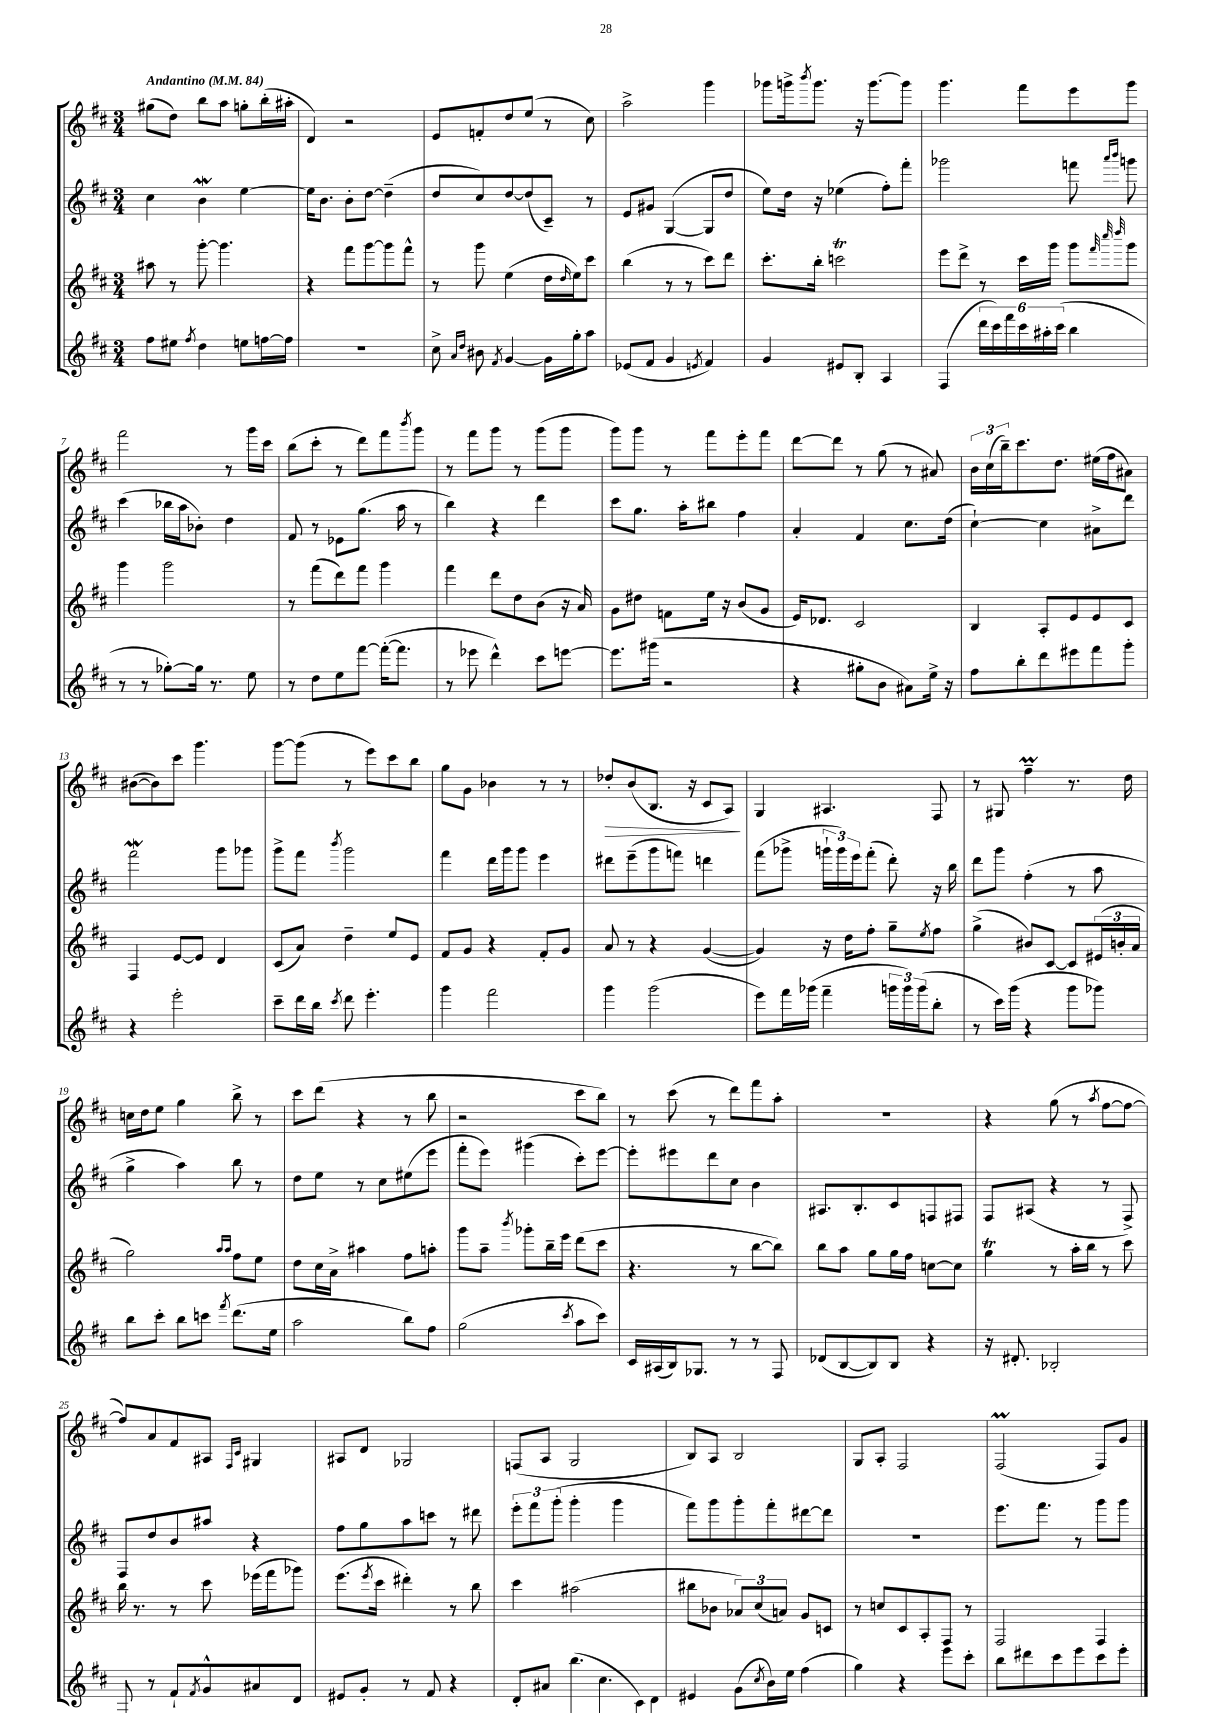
<<
\new StaffGroup <<
\new Staff = "s0" {
    \clef treble \key d \major \numericTimeSignature \time 3/4 \tempo "Andantino" 4 = 84
    gis''8( d''8) b''8 a''8 g''8-. b''16-.( ais''16-. |
    d'4) r2 |
    e'8 f'8-. d''8 e''8( r8 cis''8) |
    a''2-> g'''4 |
    ges'''8 g'''16-> \acciaccatura { b'''8 } g'''8. r16 g'''8.~ g'''8 |
    g'''4. fis'''8 e'''8 g'''8 |
    fis'''2 r8 g'''16 cis'''16 |
    b''8( cis'''8-. r8 d'''8) fis'''8 \acciaccatura { b'''8 } g'''8 |
    r8 fis'''8 g'''8 r8 g'''8( g'''8 |
    g'''8) g'''8 r8 fis'''8 e'''8-. fis'''8 |
    d'''8~ d'''8 r8 g''8( r8 ais'8) |
    \tuplet 3/2 { b'16 cis''16( b''16--) } cis'''8. d''8. eis''16( fis''16 ais'8) |
    bis'8~( bis'8) cis'''8 g'''4. |
    g'''8~ g'''8( r8 e'''8) cis'''8 b''8 |
    g''8 g'8 bes'4 r8 r8 |
    des''8-.\> b'8( b8. r16 cis'8 a8\!) |
    g4 ais4. fis8 |
    r8 gis8 fis''4--\prall r8. d''16 |
    c''16 d''16 e''8 g''4 b''8-> r8 |
    cis'''8 d'''8( r4 r8 b''8 |
    r2 cis'''8 b''8) |
    r8 cis'''8( r8 d'''8) fis'''8 a''8-. |
    R2. |
    r4 g''8( r8 \acciaccatura { a''8 } fis''8~ fis''8~ |
    fis''8) a'8 fis'8 ais8 \grace { fis16 cis'16 } gis4 |
    ais8 d'8 ges2 |
    f8( a8 g2 |
    b8) a8 b2 |
    g8 a8-. fis2 |
    fis2\prall( fis8) g'8 \bar "|." |
}
\new Staff = "s1" {
    \clef treble \key d \major \numericTimeSignature \time 3/4
    cis''4 b'4\mordent e''4~ |
    e''16 b'8. b'8-. d''8~ d''4--( |
    d''8 cis''8) d''8~ d''8( cis'8--) r8 |
    e'8 gis'8 g4~( g8 d''8 |
    e''8) d''16 r16 ees''4( fis''8-.) fis'''8-. |
    ges'''2 f'''8 \grace { a'''16 b'''16 } g'''8 |
    cis'''4( bes''16 a''16 bes'8-.) d''4 |
    fis'8 r8 ees'8 g''8.( a''16 r8 |
    b''4) r4 d'''4 |
    cis'''8 g''8. a''16-. bis''8 fis''4 |
    a'4-. fis'4 cis''8. d''16( |
    cis''4~-!) cis''4 ais'8-> d'''8 |
    fis'''2\mordent g'''8 ges'''8 |
    g'''8-> fis'''8 \acciaccatura { b'''8 } g'''2 |
    fis'''4 d'''16 g'''16 g'''8 e'''4 |
    dis'''8 e'''8--( g'''8 f'''8) d'''4 |
    fis'''8( ges'''8-> \tuplet 3/2 { g'''16-! g'''16) e'''16 } fis'''8-.( d'''8-.) r16 b''16 |
    d'''8 g'''8 fis''4-.( r8 a''8 |
    g''4-> a''4) b''8 r8 |
    d''8 e''8 r8 cis''8 eis''8( e'''8 |
    fis'''8-. e'''8) gis'''4( cis'''8-.) e'''8~ |
    e'''8-. eis'''8 d'''8 cis''8 b'4 |
    ais8. b8.-. cis'8 f8 fis8 |
    fis8 ais8( r4 r8 fis8->) |
    fis8 d''8 b'8 ais''8 r4 |
    fis''8 g''8 a''8 c'''8 r8 dis'''8 |
    \tuplet 3/2 { e'''8-. fis'''8 g'''8-.( } g'''4-. g'''4 |
    fis'''8) g'''8 g'''8-. fis'''8-. dis'''8~ dis'''8 |
    R2. |
    e'''8. fis'''8. r8 g'''8 g'''8 \bar "|." |
}
\new Staff = "s2" {
    \clef treble \key d \major \numericTimeSignature \time 3/4
    ais''8 r8 g'''8~-. g'''4. |
    r4 fis'''8 g'''8~ g'''8 fis'''8-^ |
    r8 g'''8 e''4( d''16 \grace { d''16 } e''16) cis'''8 |
    b''4( r8 r8 cis'''8) d'''8 |
    cis'''8.-. b''16-. c'''2\trill |
    e'''8 d'''8-> r8 cis'''16 g'''16 g'''8 \grace { fis'''32 cis''''32 d''''32 } g'''8 |
    g'''4 g'''2 |
    r8 fis'''8( d'''8) fis'''8 g'''4 |
    fis'''4 d'''8 d''8 b'8( r16 a'16) |
    g'8 dis''8 f'8 e''16 r16 b'8( g'8 |
    e'16) des'8. cis'2 |
    b4 a8-. e'8 e'8 cis'8 |
    fis4 e'8~ e'8 d'4 |
    cis'8( a'8) d''4-- e''8 e'8 |
    fis'8 g'8 r4 fis'8-. g'8 |
    a'8 r8 r4 g'4~( |
    g'4) r16 d''16 fis''8-. g''8-- \acciaccatura { e''8 } fis''8 |
    g''4->( bis'8) cis'8~ cis'8 \tuplet 3/2 { eis'16( b'16-. a'16 } |
    g''2) \grace { a''16 a''16 } fis''8 e''8 |
    d''8 cis''16 a'16-> ais''4 fis''8 a''8-. |
    g'''8 a''8-- \acciaccatura { b'''8 } ges'''8-. b''16-- e'''16 d'''8( cis'''8 |
    r4. r8 b''8~ b''8) |
    b''8 a''8 g''8 g''16 fis''16 c''8~ c''8 |
    g''4\trill r8 a''16-. b''16 r8 cis'''8 |
    b''16 r8. r8 cis'''8 ees'''16( fis'''16 ges'''8) |
    e'''8.( \acciaccatura { e'''8 } cis'''16 dis'''4-.) r8 b''8 |
    cis'''4 ais''2( |
    bis''8 bes'8 \tuplet 3/2 { aes'8) cis''8( a'8) } g'8 c'8 |
    r8 c''8 cis'8 a8-. fis8 r8 |
    fis2 fis4 \bar "|." |
}
\new Staff = "s3" {
    \clef treble \key d \major \numericTimeSignature \time 3/4
    fis''8 eis''8 \acciaccatura { fis''8 } d''4 e''8 f''16~ f''16 |
    R2. |
    cis''8-> \grace { a'16 d''16 } bis'8 \acciaccatura { fis'8 } g'4~ g'16 g''16-. a''8 |
    ees'8( fis'8 g'4 \acciaccatura { e'8 } fis'4) |
    g'4 eis'8 b8-. a4 |
    fis4( \tuplet 6/4 { d'''16 cis'''16) fis'''16 cis'''16 ais''16-. cis'''16( } b''4 |
    r8 r8 ges''8~-.) ges''16 r8. e''8 |
    r8 d''8 e''8 fis'''8~ fis'''16~-.( fis'''8. |
    r8 ees'''8 d'''4-^) cis'''8 e'''8~ |
    e'''8. gis'''16( r2 |
    r4 gis''8-. b'8 ais'8) e''16-> r16 |
    fis''8 b''8-. d'''8 eis'''8 fis'''8 g'''8-. |
    r4 e'''2-. |
    cis'''8-- d'''16 b''16 \acciaccatura { cis'''8 } d'''8 e'''4.-. |
    g'''4 fis'''2 |
    g'''4 g'''2( |
    e'''8) fis'''16 ges'''16( fis'''4-- \tuplet 3/2 { g'''16 g'''16) g'''16( } b''8-. |
    r8 cis'''16) g'''16( r4 g'''8 ges'''8) |
    b''8 cis'''8-. b''8 c'''8 \acciaccatura { fis'''8 } d'''8.( e''16 |
    a''2 b''8) fis''8 |
    g''2( \acciaccatura { cis'''8 } a''8 cis'''8) |
    cis'16 ais16( b16) ges8. r8 r8 fis8 |
    des'8( b8~ b8) b8 r4 |
    r16 dis'8.-. bes2-. |
    fis8 r8 fis'8-! \acciaccatura { fis'8 } g'8-^ ais'8 d'8 |
    eis'8 g'8-. r8 fis'8 r4 |
    d'8-. ais'8 b''8.( cis''8. cis'16) d'16 |
    eis'4 g'8( \acciaccatura { cis''8 } b'16) e''16 fis''4( |
    g''4) r4 e'''8 cis'''8-. |
    b''8 dis'''8 cis'''8 e'''8 cis'''8 e'''8-. \bar "|." |
}
>>
>>
